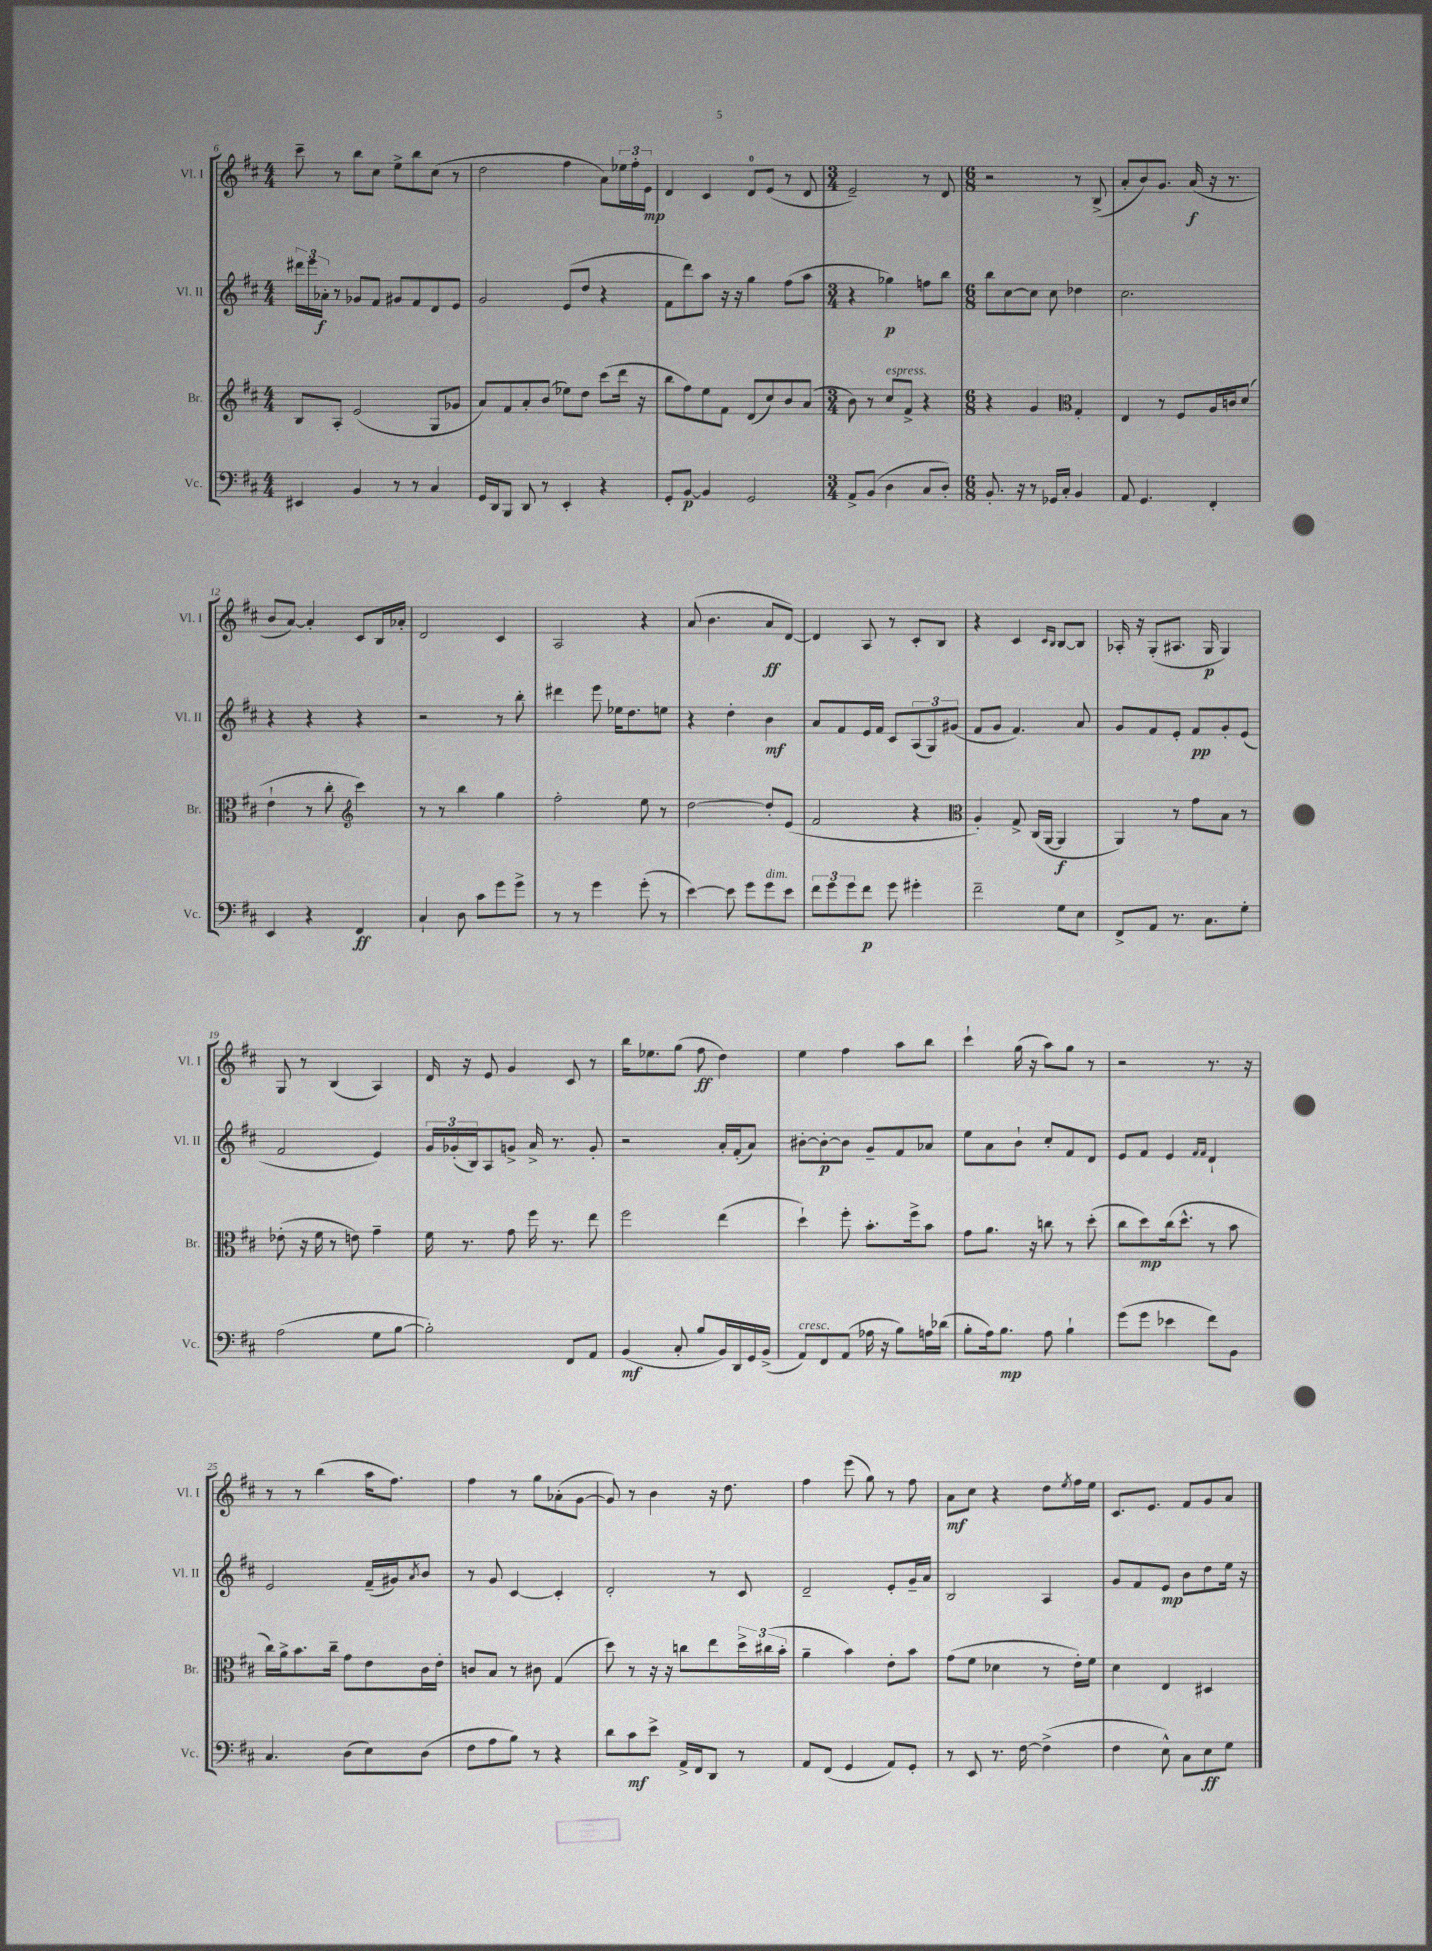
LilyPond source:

<<
\new StaffGroup <<
\new Staff = "s0" \with { instrumentName = "Vl. I" shortInstrumentName = "Vl. I" } {
    \clef treble \key d \major \numericTimeSignature \time 4/4
    cis'''8-- r8 b''8 cis''8 e''8-> b''8 cis''8( r8 |
    d''2 fis''4 a'8) \tuplet 3/2 { ees''16 fis''16-. e'16\mp } |
    d'4 cis'4 d'8-0 e'8( r8 d'8 |
    \numericTimeSignature \time 3/4 e'2--) r8 d'8 |
    \numericTimeSignature \time 6/8 r2 r8 b8->( |
    a'8-. b'8) g'8. a'16\f( r16 r8. |
    b'8 a'8~) a'4-. cis'8 b16 aes'16-. |
    d'2 cis'4 |
    a2 r4 |
    a'8( b'4. a'8\ff d'8~) |
    d'4 a8 r8 cis'8-. b8 |
    r4 cis'4 \grace { cis'16 b16 } b8~ b8 |
    aes16-. r16 g8-.( ais8. g16\p g4) |
    g8 r8 b4( a4) |
    d'16 r16 e'8 g'4 cis'8 r8 |
    b''16 ees''8. g''8( fis''8\ff d''4) |
    e''4 fis''4 a''8 b''8 |
    cis'''4-! g''16( r16 a''8) g''8 r8 |
    r2 r8. r16 |
    r8 r8 b''4( a''16 fis''8.) |
    fis''4 r8 g''8 aes'8-.( g'8~ |
    g'8) r8 b'4 r16 d''8. |
    fis''4 e'''8( g''8) r8 fis''8 |
    a'8\mf cis''8 r4 d''8 \acciaccatura { e''8 } fis''16 e''16 |
    cis'8. e'8. fis'8 g'8 a'8 \bar "|." |
}
\new Staff = "s1" \with { instrumentName = "Vl. II" shortInstrumentName = "Vl. II" } {
    \clef treble \key d \major \numericTimeSignature \time 4/4
    \tuplet 3/2 { dis'''16 e'''16 aes'16-.\f } r8 ges'8 fis'8 gis'8 fis'8 d'8 e'8 |
    g'2 e'8( d''8 r4 |
    fis'8 d'''8) a''8 r16 r16 g''4 fis''8( a''8 |
    \numericTimeSignature \time 3/4 r4 ges''4\p) f''8 b''8 |
    \numericTimeSignature \time 6/8 b''8 cis''8~ cis''8 cis''8 des''4 |
    cis''2. |
    r4 r4 r4 |
    r2 r8 b''8-. |
    dis'''4 e'''8 ees''16 d''8. e''8 |
    r4 d''4-. b'4\mf |
    a'8 fis'8 e'16 fis'16 cis'8 \tuplet 3/2 { a8( g8) gis'8( } |
    fis'8 g'8 fis'4.) a'8 |
    g'8 fis'8 e'8-. fis'8\pp g'8-. e'8( |
    fis'2 e'4) |
    \tuplet 3/2 { g'16 ges'16-.( b16) } a8 g'8-> a'16-> r8. g'8-. |
    r2 a'16-. fis'16-.( a'8) |
    bis'8~-. bis'8~-.\p bis'8 g'8-- fis'8 aes'8 |
    e''8 a'8 b'8-! cis''8-. fis'8 d'8 |
    e'8 fis'8 e'4 \grace { fis'16 fis'16 } d'4-! |
    e'2 fis'16--( gis'16) \acciaccatura { a'8 } b'8 |
    r8 g'8 cis'4~ cis'4-. |
    d'2-. r8 cis'8 |
    d'2-- e'8-. g'16-- a'16 |
    b2 a4 |
    g'8 fis'8 e'8\mp b'8 d''8 e''16 r16 \bar "|." |
}
\new Staff = "s2" \with { instrumentName = "Br." shortInstrumentName = "Br." } {
    \clef treble \key d \major \numericTimeSignature \time 4/4
    b8 a8-. e'2( g8 ges'8 |
    a'8) fis'8 a'8-. b'8( ees''8) d''8 cis'''8( d'''16 r16 |
    b''8 fis''8) e''8 fis'8 d'8( cis''8) b'8 a'8( |
    \numericTimeSignature \time 3/4 b'8) r8 cis''8^\markup { \italic "espress." } fis'8-> r4 |
    \numericTimeSignature \time 6/8 r4 g'4 \clef alto g4-. |
    e4 r8 fis8 a16 c'16 d'8( |
    e'4-! r8 cis''8-. \clef treble cis'''4) |
    r8 r8 b''4 g''4 |
    fis''2-. e''8 r8 |
    d''2~ d''8-. e'8( |
    fis'2 r4 |
    \clef alto a4-.) g8-> cis16( a,16~ a,4\f |
    a,4) r8 g'8 b8 r8 |
    ees'8-.( r16 fis'16 r8 e'8) g'4-- |
    fis'16 r8. g'8 fis''16 r8. e''8 |
    fis''2 e''4( |
    d''4-!) fis''8-. b'8.-. fis''16-> b'8 |
    g'8 a'8. r16 c''8 r8 d''8-.( |
    cis''8 d''8\mp) cis''16( d''8.-^ r8 b'8 |
    cis''16) a'16-> b'8. cis''16-- g'8 e'8 cis'16 e'16-. |
    c'8 b8 r8 cis'8 g4( |
    d''8) r8 r16 r16 c''8 e''8 \tuplet 3/2 { d''16-> cis''16( b'16-. } |
    a'4-- b'4) e'8-. b'8 |
    g'8( fis'8 des'4 r8 e'16-.) fis'16 |
    d'4 e4 dis4 \bar "|." |
}
\new Staff = "s3" \with { instrumentName = "Vc." shortInstrumentName = "Vc." } {
    \clef bass \key d \major \numericTimeSignature \time 4/4
    eis,4 b,4 r8 r8 cis4 |
    g,16 d,16 b,,8 d,8 r8 e,4-. r4 |
    g,8-. b,8~\p b,4 g,2 |
    \numericTimeSignature \time 3/4 a,8-> b,8( d4 cis8 d8-.) |
    \numericTimeSignature \time 6/8 b,8.-. r16 r8 ges,16 cis16-. b,4 |
    a,8 g,4. fis,4-. |
    e,4 r4 fis,4\ff |
    cis4-! d8 cis'8 g'8 g'8-> |
    r8 r8 g'4 g'8-.( r8 |
    e'4~) e'8 g'8 g'8^\markup { \italic "dim." } e'8 |
    \tuplet 3/2 { fis'8 g'8 g'8 } fis'8\p g'8 gis'4-. |
    fis'2-- g8 e8 |
    fis,8-> a,8 r8. cis8. g8-. |
    a2( g8 b8~ |
    b2-.) fis,8 a,8 |
    b,4\mf( cis8-. b8 b,16) d,16 g,16 b,16->( |
    a,8^\markup { \italic "cresc." }) fis,8 a,8( aes16 r16 b8) a16 des'16( |
    b8-. a16) b8.\mp a8 b4-! |
    g'8( g'8 ees'4 fis'8) b,8 |
    cis4. d8( e8) d8( |
    fis8 a8 b8) r8 r4 |
    d'8 cis'8\mf e'8-> a,16-> fis,16 d,8 r8 |
    a,8 fis,8( g,4 a,8) g,8-. |
    r8 e,8 r8. fis16~ fis4->( |
    fis4 e8-^) cis8 e8\ff g8 \bar "|." |
}
>>
>>
\layout { \context { \Score currentBarNumber = #6 } }
